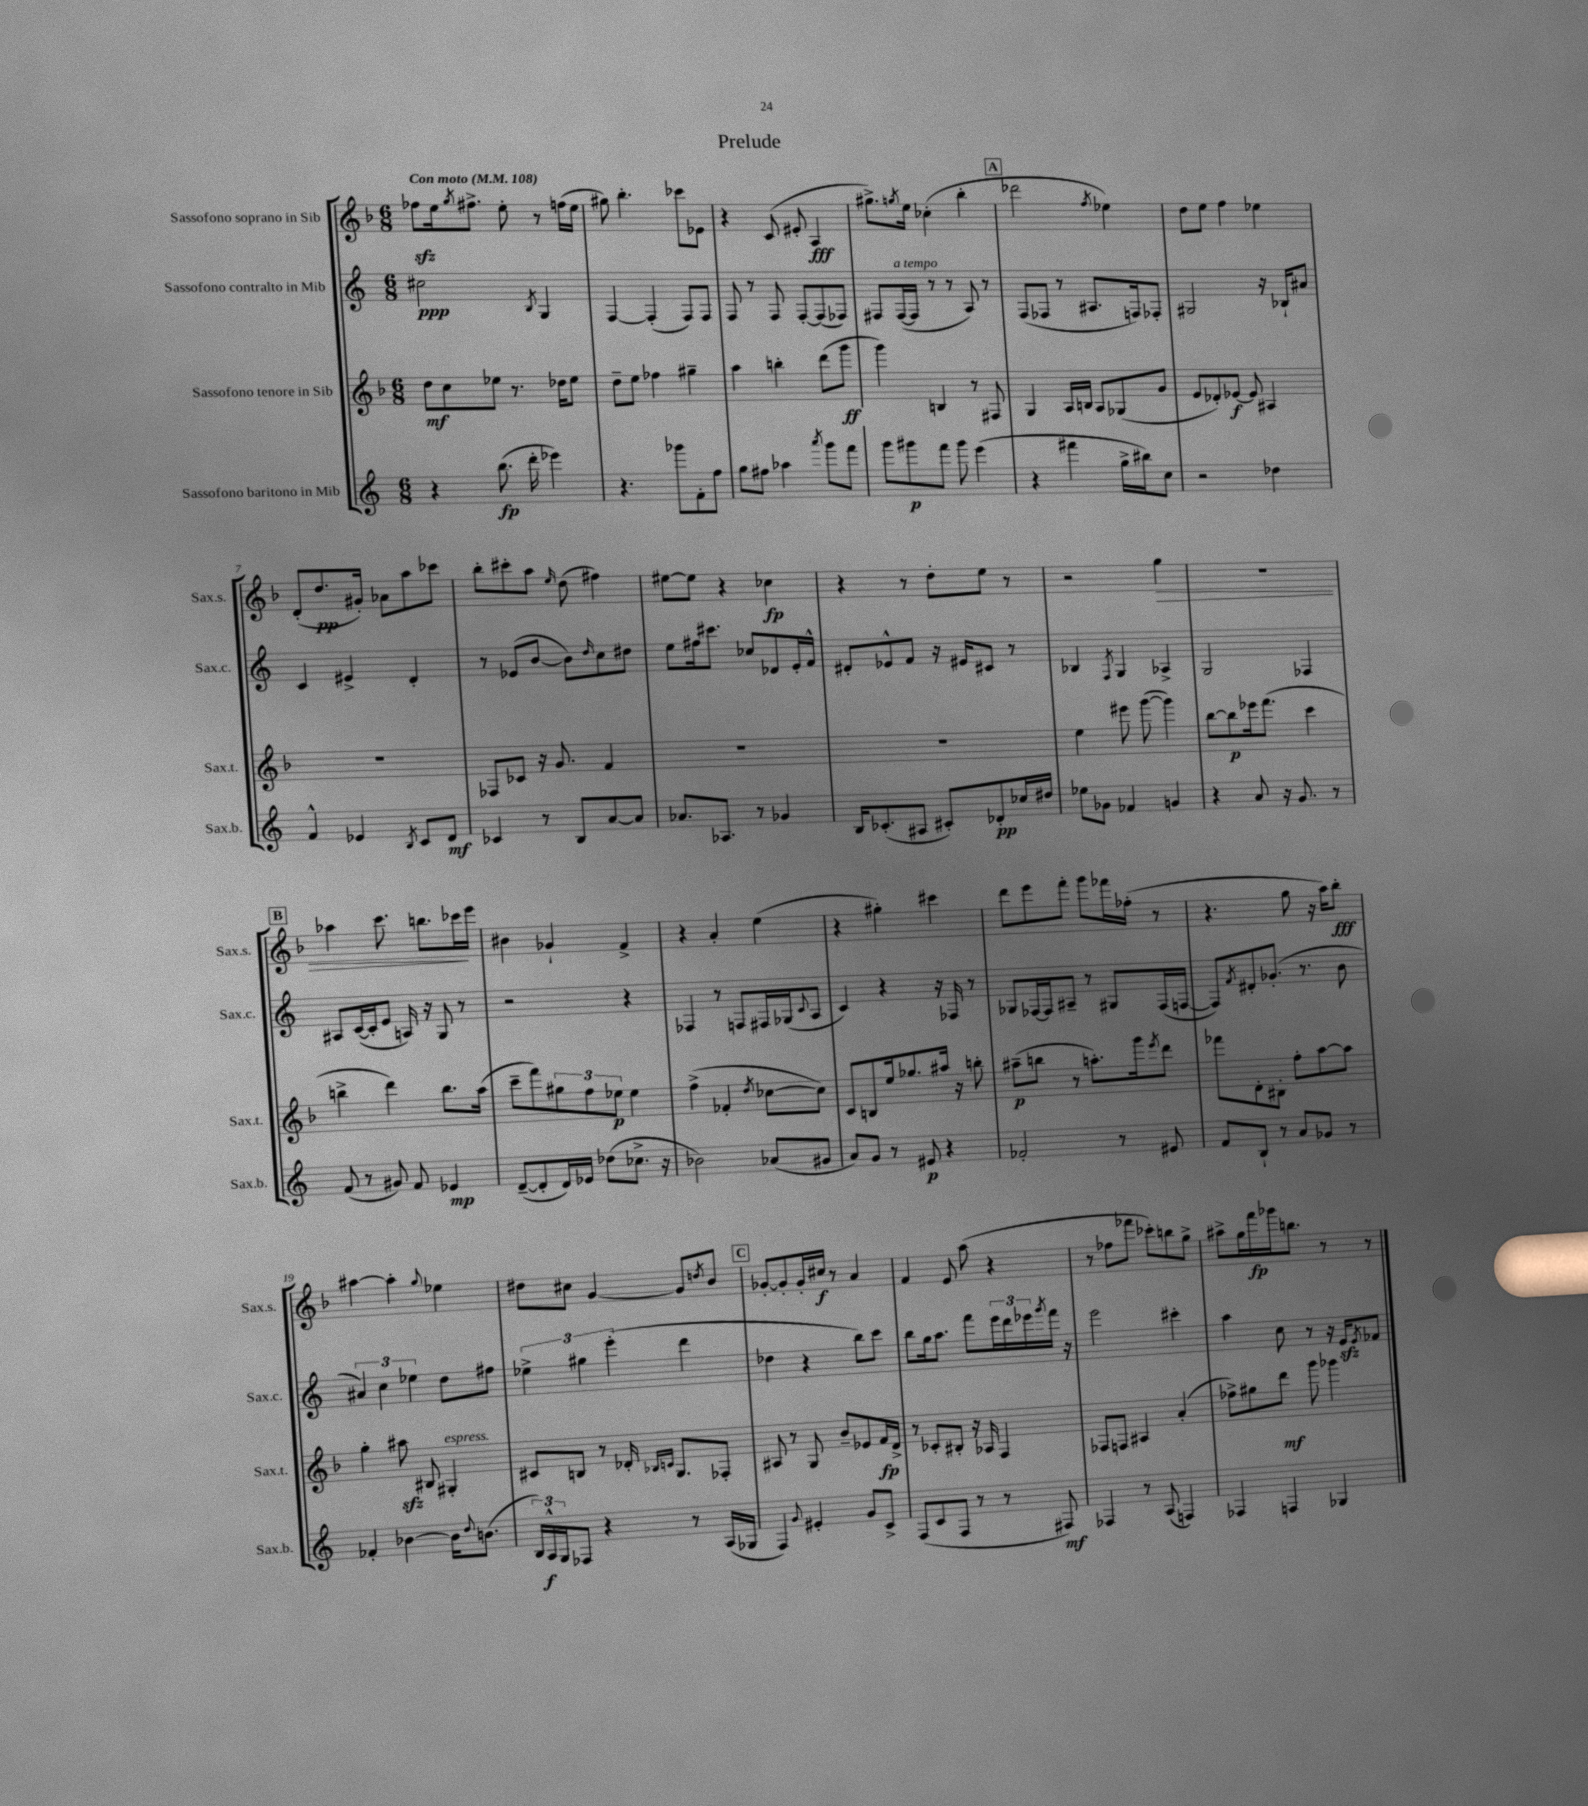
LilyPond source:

\header { title = "Prelude" }
<<
\new StaffGroup <<
\new Staff = "s0" \with { instrumentName = "Sassofono soprano in Sib" shortInstrumentName = "Sax.s." } {
    \clef treble \key f \major \numericTimeSignature \time 6/8 \tempo "Con moto" 4 = 108
    fes''8\sfz e''16 \acciaccatura { g''8 } fis''8.-> e''8-. r8 f''16( e''16 |
    gis''8) bes''4.-. ces'''8 ees'8 |
    r4 c'8( eis'8-. a4\fff |
    gis''8.->) \acciaccatura { g''8 } e''16 ces''4-.( bes''4-. |
    \mark \markup { \box "A" } des'''2 \acciaccatura { f''8 } ees''4) |
    d''8 e''8 f''4 ees''4 |
    d'8-.( d''8.\pp gis'16-.) aes'8 a''8 ces'''8 |
    bes''8-. cis'''8-. a''8 \grace { e''16 } d''8( fis''4) |
    eis''8~ eis''8 r4 ces''4\fp |
    r4 r8 d''8-. e''8 r8 |
    r2 g''4\> |
    R2. |
    \mark \markup { \box "B" } aes''4 c'''8. b''8. ces'''16\! e'''16 |
    bis'4 ges'4-! f'4-> |
    r4 a'4-. e''4( |
    r4 gis''4-.) cis'''4 |
    d'''8 e'''8 f'''8-. g'''8 fes'''16 fes''16-.( r8 |
    r4. g''8 r16 a''16) bes''8-.\fff |
    ais''4~ ais''4-. \appoggiatura { g''8 } ees''4 |
    dis''8 cis''8 g'4~ g'8 \acciaccatura { d''8 } bes'8 |
    \mark \markup { \box "C" } ges'8~-. ges'8-. ges'16-. cis''16\f r8 a'4 |
    f'4 e'8 a''8( r4 |
    r8 fes''8 fes'''8 ces'''8-.) b''8 g''8-> |
    ais''8-> g''16 f'''16\fp ges'''16 b''8. r8 r8 \bar "|." |
}
\new Staff = "s1" \with { instrumentName = "Sassofono contralto in Mib" shortInstrumentName = "Sax.c." } {
    \clef treble \key c \major \numericTimeSignature \time 6/8
    cis''2\ppp \acciaccatura { b8 } g4 |
    f4~ f4-.( f8) f8 |
    f8 r8 f8 f8~-. f8( fes8) |
    fis8 fis16~^\markup { \italic "a tempo" }( fis16 r8 r8 a8) r8 |
    \mark \markup { \box "A" } f8( fes8 r8 ais8. f16) fes8-. |
    gis2 r16 bes16-! ais'8 |
    c'4 eis'4-> d'4-. |
    r8 ees'8( b'8~ b'8) \grace { d''16 } c''8 dis''8 |
    e''8 fis''16 cis'''8. ces''8 des'8 e'16-. f'16-^ |
    dis'8-. ees'8-^ f'8 r16 eis'16 cis'8 r8 |
    bes4 \acciaccatura { f8 } g4 aes4-> |
    g2 fes4 |
    \mark \markup { \box "B" } ais8 c'16~( c'16-. e'8 a16) r16 g8 r8 |
    r2 r4 |
    fes4 r8 f8 fis16 ges16( \appoggiatura { c'8 } a8 |
    c'4) r4 r16 fes16 r8 |
    ges8 fes16~ fes16 ais8-- r8 gis8 fes16( f16~ |
    f8) \acciaccatura { f'8 } dis'8-. ges'8.-.( r8. b'8 |
    \tuplet 3/2 { ais'4) c''4 ees''4 } d''8 fis''8 |
    \tuplet 3/2 { ees''4-> gis''4 e'''4-.( } d'''4 |
    \mark \markup { \box "C" } des''4 r4 b''8) c'''8 |
    b''8 g''16 a''8. f'''8 \tuplet 3/2 { e'''16 d'''16 ees'''16 } \acciaccatura { g'''8 } f'''16 r16 |
    e'''2 cis'''4-. |
    a''4 c''8 r8 r16 e'16\sfz \acciaccatura { e'8 } fes'8 \bar "|." |
}
\new Staff = "s2" \with { instrumentName = "Sassofono tenore in Sib" shortInstrumentName = "Sax.t." } {
    \clef treble \key f \major \numericTimeSignature \time 6/8
    d''8\mf c''8 ees''8 r8. des''16 ees''8 |
    d''8-- e''8 fes''4 gis''4-- |
    a''4 b''4-. d'''8( g'''8\ff |
    g'''4) b4 r8 fis8 |
    \mark \markup { \box "A" } g4 a16 b16 a8 ges8( g'8 |
    e'8 des'8-.) ees'8~\f ees'8 ais4 |
    R2. |
    fes8 ces'8 r16 g'8. f'4 |
    R2. |
    R2. |
    e''4 eis'''8 g'''8~( g'''4) |
    bes''8~ bes''8\p ees'''16 f'''8.( c'''4 |
    \mark \markup { \box "B" } b''4-> d'''4) b''8. a''16( |
    c'''8-- f'''8) \tuplet 3/2 { gis''8 f''8 ees''8\p } ees''4 |
    f''4->( fes'4-. \acciaccatura { d''8 } ces''8~ ces''8) |
    c'8 b8 e''16 ges''8. ais''16 r16 b''8-. |
    ais''8--\p( b''8 r8 a''8.-.) g'''16 \acciaccatura { e'''8 } d'''8 |
    fes'''8 d'8-. bis8-. f''8-. a''8~ a''8 |
    g''4-. ais''8\sfz bis8 gis4-.^\markup { \italic "espress." } |
    cis'8 b8 r8 des'16-. \grace { bes16 c'16 } g8. fes8-. |
    \mark \markup { \box "C" } ais8 r8 g8 bes'8-- ees'8 f'16\fp d'16-> |
    r8 ces'8-. bis8-. r16 aes16 f4 |
    fes8 f8 ais4 a'4-.( |
    fes''8->) gis''8 d'''8\mf g'''8 ges'''4 \bar "|." |
}
\new Staff = "s3" \with { instrumentName = "Sassofono baritono in Mib" shortInstrumentName = "Sax.b." } {
    \clef treble \key c \major \numericTimeSignature \time 6/8
    r4 b''8.\fp( d'''16-. ees'''4) |
    r4. ges'''8 f'8-. f''8 |
    g''8 fis''8 aes''4 \acciaccatura { a'''8 } g'''8 f'''8 |
    g'''8 gis'''8\p f'''8 gis'''8 e'''4( |
    \mark \markup { \box "A" } r4 fis'''4 g''16-> bis''16) c''8 |
    r2 des''4 |
    f'4-^ ees'4 \acciaccatura { b8 } c'8 d'8\mf |
    ces'4 r8 b8 a'8~ a'8 |
    aes'8. aes8. r8 ges'4 |
    b16 ces'8.-.( ais8 cis'8-.) des'8-.\pp ces''16 dis''16 |
    ees''8 ges'8 fes'4 g'4 |
    r4 a'8 r16 g'8. r8 |
    \mark \markup { \box "B" } f'8( r8 gis'8) f'8 ees'4\mp |
    d'8~--( d'8-. d'16) ees'16 des''8( ces''8.-> r16 |
    bes'2) aes'8( gis'8 |
    a'8) g'8 r8 eis'8\p r4 |
    fes'2-. r8 eis'8 |
    f'8 b8-! r8 a'8 ges'8 r8 |
    fes'4-. bes'4~ bes'16 \appoggiatura { d''8 } b'8.( |
    \tuplet 3/2 { b16) a16-^\f g16 } fes8 r4 r8 a16( ges16 |
    \mark \markup { \box "C" } f4) \appoggiatura { g'8 } eis'4-. g'8 c'8-> |
    f8( c'8 f8 r8 r8 fis8\mf) |
    fes4 r8 a8( f4) |
    fes4 f4 ges4 \bar "|." |
}
>>
>>
